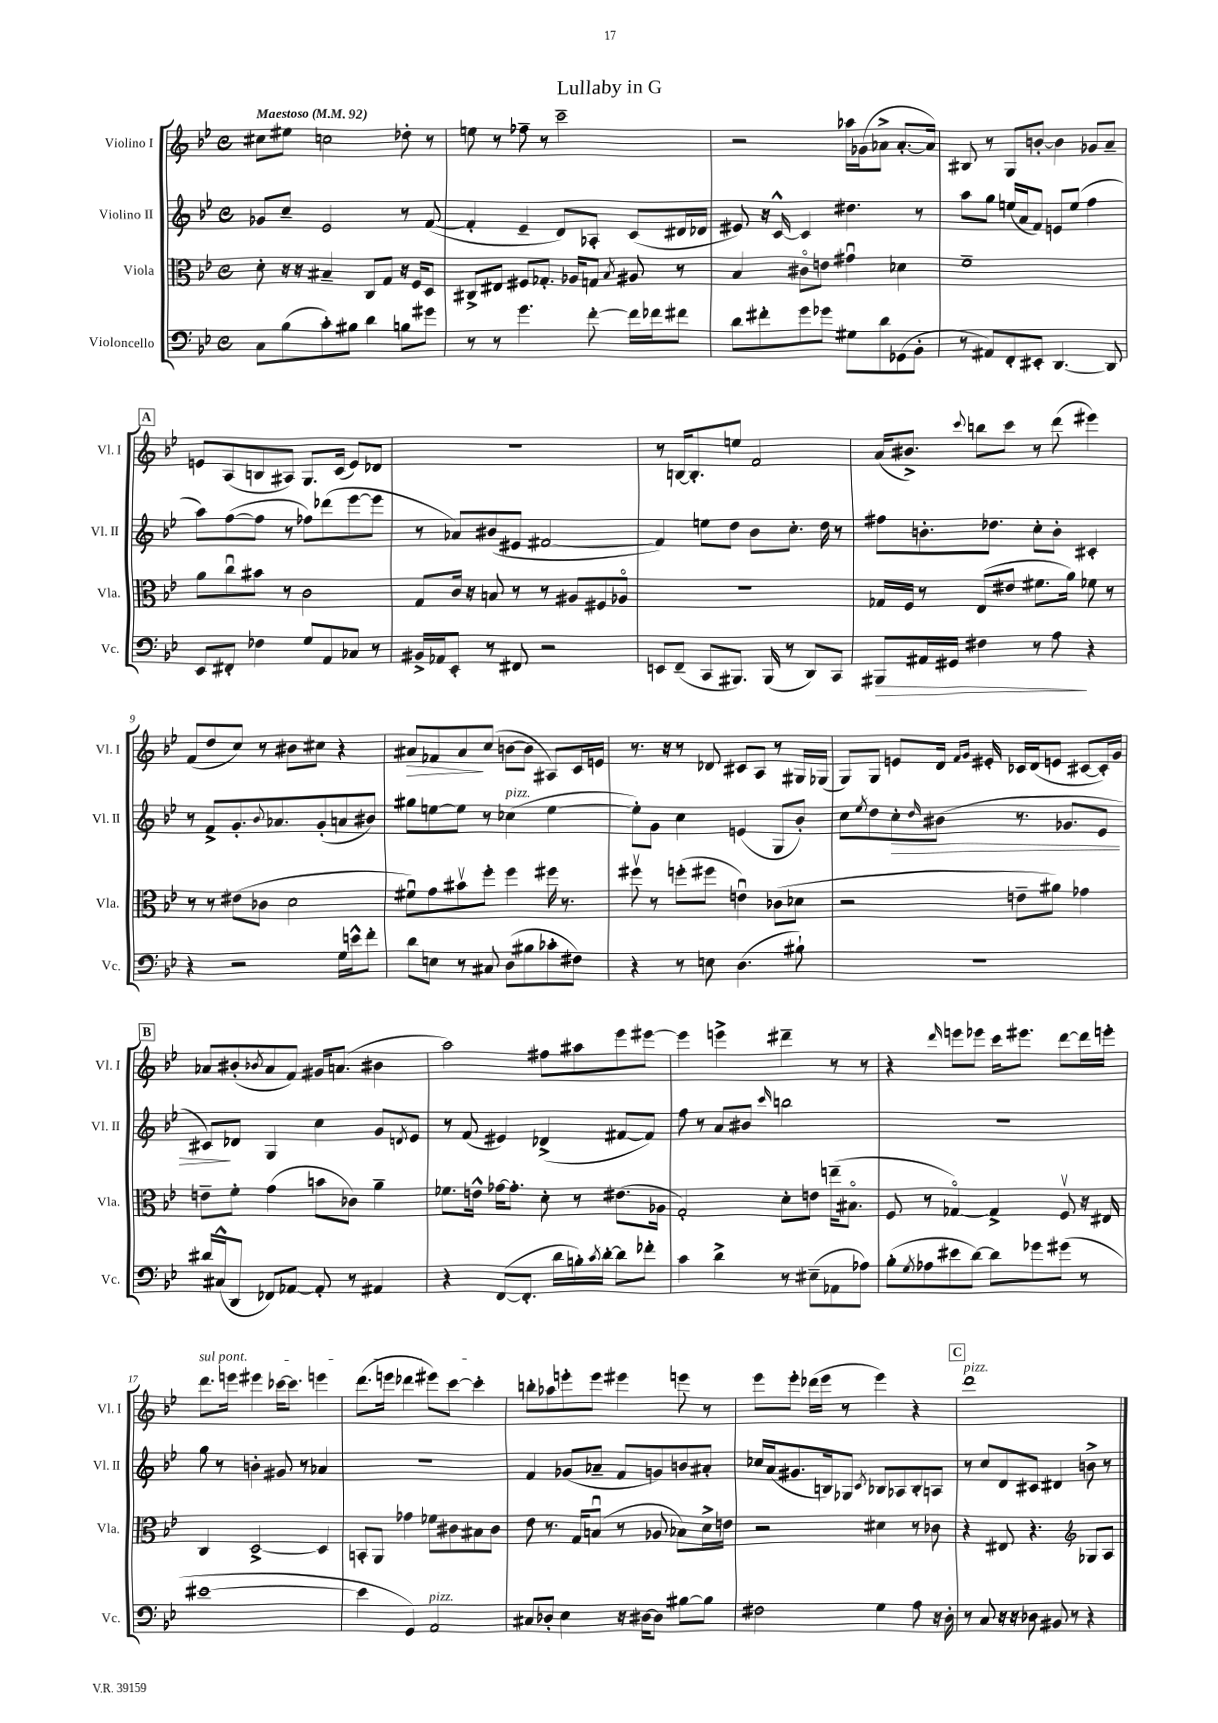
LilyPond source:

\header { title = "Lullaby in G" }
<<
\new StaffGroup <<
\new Staff = "s0" \with { instrumentName = "Violino I" shortInstrumentName = "Vl. I" } {
    \clef treble \key bes \major \defaultTimeSignature \time 4/4 \tempo "Maestoso" 4 = 92
    cis''8 eis''8 c''2 des''8-. r8 |
    e''8 r8 fes''8-- r8 c'''2-- |
    r2 aes''16 ges'16( aes'8-> aes'8.~-. aes'16) |
    bis8 r8 g8 b'8~-. b'4 ges'8 a'8-- |
    \mark \markup { \box "A" } e'8 a8( b8 ais8) g8. c'16( e'8) des'8 |
    R1 |
    r8 b16~ b8.-. e''8 f'2 |
    a'16( bis'8.->) \appoggiatura { c'''8 } b''8 c'''8 r8 d'''8( eis'''4) |
    f'8( d''8 c''8) r8 bis'8 cis''8 r4 |
    ais'8\> fes'8 ais'8\! c''8( b'8~ b'8 ais8) c'16 e'16 |
    r8. r16 r8 des'8 cis'8 a8 r8 gis16 ges16( |
    g8) g8 e'8 d'16 \grace { f'16 g'16 } eis'16-. ces'16 d'16( e'8 cis'8~ cis'16-.) g'16 |
    \mark \markup { \box "B" } aes'8 bis'8-.( \acciaccatura { bes'8 } aes'8 f'8) gis'16 a'8.( bis'4 |
    a''2) fis''8 ais''8 ees'''8 eis'''8~ |
    eis'''4 e'''4-> dis'''4-- r8 r8 |
    r4 \grace { d'''16 } e'''8 ees'''8 c'''16 eis'''8. d'''8~ d'''16 e'''16-. |
    \once \override TextSpanner.bound-details.left.text = \markup { \italic "sul pont." } d'''8.\startTextSpan e'''16 eis'''4 ces'''16~ ces'''8. e'''4 |
    d'''8.( e'''16 des'''4 eis'''8) c'''8~ c'''4-.\stopTextSpan |
    b''8-. aes''8 e'''8-. e'''8 eis'''4 e'''8 r8 |
    ees'''8 ees'''8-. des'''16( ees'''16 r8 ees'''4) r4 |
    \mark \markup { \box "C" } d'''1^\markup { \italic "pizz." } \bar "|." |
}
\new Staff = "s1" \with { instrumentName = "Violino II" shortInstrumentName = "Vl. II" } {
    \clef treble \key bes \major \defaultTimeSignature \time 4/4
    ges'8 c''8-- ees'2 r8 f'8~( |
    f'4-. ees'4-- d'8) aes8-. c'8( dis'16 des'16 |
    eis'8) r16 c'16~-^ c'4 dis''4. r8 |
    a''8 g''8 e''16( a'16 f'8) e'8 e''8( f''4 |
    \mark \markup { \box "A" } a''8) f''8~( f''8 r8 fes''8) des'''8( ees'''8~ ees'''8 |
    r8 aes'8) bis'8( eis'8 fis'2~ |
    fis'4) e''8 d''8 bes'8 c''8.-. d''16 r8 |
    fis''8 b'8.-. des''8. c''8-. b'8-. cis'4-. |
    r8 f'8-> g'8.-. \appoggiatura { bes'8 } aes'8. g'8-.( a'8 bis'8) |
    gis''8 e''8~ e''8 r8 ces''4^\markup { \italic "pizz." }( e''4~ |
    e''8-.) g'8 c''4 e'4( g8 bes'8-.) |
    c''8 \acciaccatura { ees''8 } d''8 c''8-.\> \grace { d''16 } bis'8( r8. ges'8. ees'8 |
    \mark \markup { \box "B" } cis'8\!) des'8 g4 c''4 g'8 \acciaccatura { d'8 } ees'8 |
    r8 f'8( eis'4) des'4->( fis'8~ fis'8) |
    f''8 r8 a'8 bis'8 \grace { c'''16 } b''2 |
    R1 |
    g''8 r8 b'4-. gis'8 r8 aes'4 |
    R1 |
    f'4 ges'8( aes'8-- f'8 g'8) b'8 ais'8-. |
    ces''16 a'16( gis'8. b16) ges8 \acciaccatura { c'8 } bes8 aes8 bes8-. a8 |
    \mark \markup { \box "C" } r8 c''8 d'8 cis'8 dis'4 b'8-> r8 \bar "|." |
}
\new Staff = "s2" \with { instrumentName = "Viola" shortInstrumentName = "Vla." } {
    \clef alto \key bes \major \defaultTimeSignature \time 4/4
    d'8-. r16 r16 bis4-- c8 g8 r16 f16 d8 |
    cis8-> eis8 fis8 ges8.-. aes16 g8 \acciaccatura { bes8 } ais8 r8 |
    bes4 cis'8\flageolet e'8 gis'4\downbow des'4 |
    f'1-- |
    \mark \markup { \box "A" } a'8 c''8\downbow bis'8 r8 c'2 |
    g8 c'16 r16 b8 r8 r8 ais8 fis8 aes8\flageolet |
    R1 |
    ges16 f16 r8 ees8( eis'8 fis'8. a'16) fes'8 r8 |
    r8 r8 eis'8( ces'8 d'2 |
    fis'8\downbow) g'8 bis'8\upbow f''8-. f''4 fis''16 r8. |
    fis''8\upbow r8 f''8-.( fis''8 e'4\downbow) ces'8( des'8 |
    r2 e'8-- ais'8) ges'4 |
    \mark \markup { \box "B" } e'8-- f'8-. g'4( b'8 ces'8) a'4-- |
    fes'8. e'16-^ ges'16~ ges'8.-. d'8-. r8 eis'8.( aes16 |
    g2-.) d'8-. e'8 e''16--( bis8.\flageolet |
    f8 r8 ges4~\flageolet) ges4-> f8\upbow r16 eis16 |
    c4 d2~-> d4 |
    b,8-. a,8 ges'4 fes'8 cis'8 bis8 cis'8 |
    ees'8 r8. g16 b8\downbow( r8 aes8 bes8) d'16-> e'16 |
    r2 dis'4 r8 ces'8 |
    \mark \markup { \box "C" } r4 eis8 r4. \clef treble ges8 a8 \bar "|." |
}
\new Staff = "s3" \with { instrumentName = "Violoncello" shortInstrumentName = "Vc." } {
    \clef bass \key bes \major \defaultTimeSignature \time 4/4
    c8 bes8( c'8-.) bis8 d'4 b8 gis'8 |
    r8 r8 g'4. f'8~-. f'16 fes'16 fis'8 |
    d'8 fis'8-. g'8 ges'8 gis8 d'8 ges,8( bes,8-. |
    r8 ais,8) f,8-. eis,8-. d,4.~ d,8 |
    \mark \markup { \box "A" } ees,8 fis,8-. fes4 g8 a,8 ces8 r8 |
    bis,16-> aes,16 ees,8-. r8 fis,8 r2 |
    e,8 f,8--( c,8 bis,,8.) bis,,16( r8 d,8) c,8 |
    bis,,8\> ais,16 gis,16 fis4 r8 a8\! r4 |
    r4 r2 g16 e'16-^ f'8-. |
    d'8 e8 r8 cis8 d8( bis8 ces'8-. fis8) |
    r4 r8 e8 d4.( bis8-!) |
    R1 |
    \mark \markup { \box "B" } dis'16 cis16-^( d,8 fes,8) aes,8~ aes,8-. r8 ais,4 |
    r4 f,8~( f,8.-. d'16 b16-.) \acciaccatura { c'8 } d'16~-. d'8 fes'8-. |
    c'4 d'4-> r8 eis8--( aes,8 aes8) |
    bes8-.( \acciaccatura { g8 } aes8 eis'8 d'8~) d'8 ges'8 gis'8( r8 |
    eis'1~ |
    eis'4 g,4) a,2^\markup { \italic "pizz." } |
    cis8 des8-. ees4 r16 dis16~ dis8 bis8~ bis8 |
    fis2 g4 a8 r16 d16-. |
    \mark \markup { \box "C" } r8 c8 r16 r16 des8 bis,8 r8 r4 \bar "|." |
}
>>
>>
